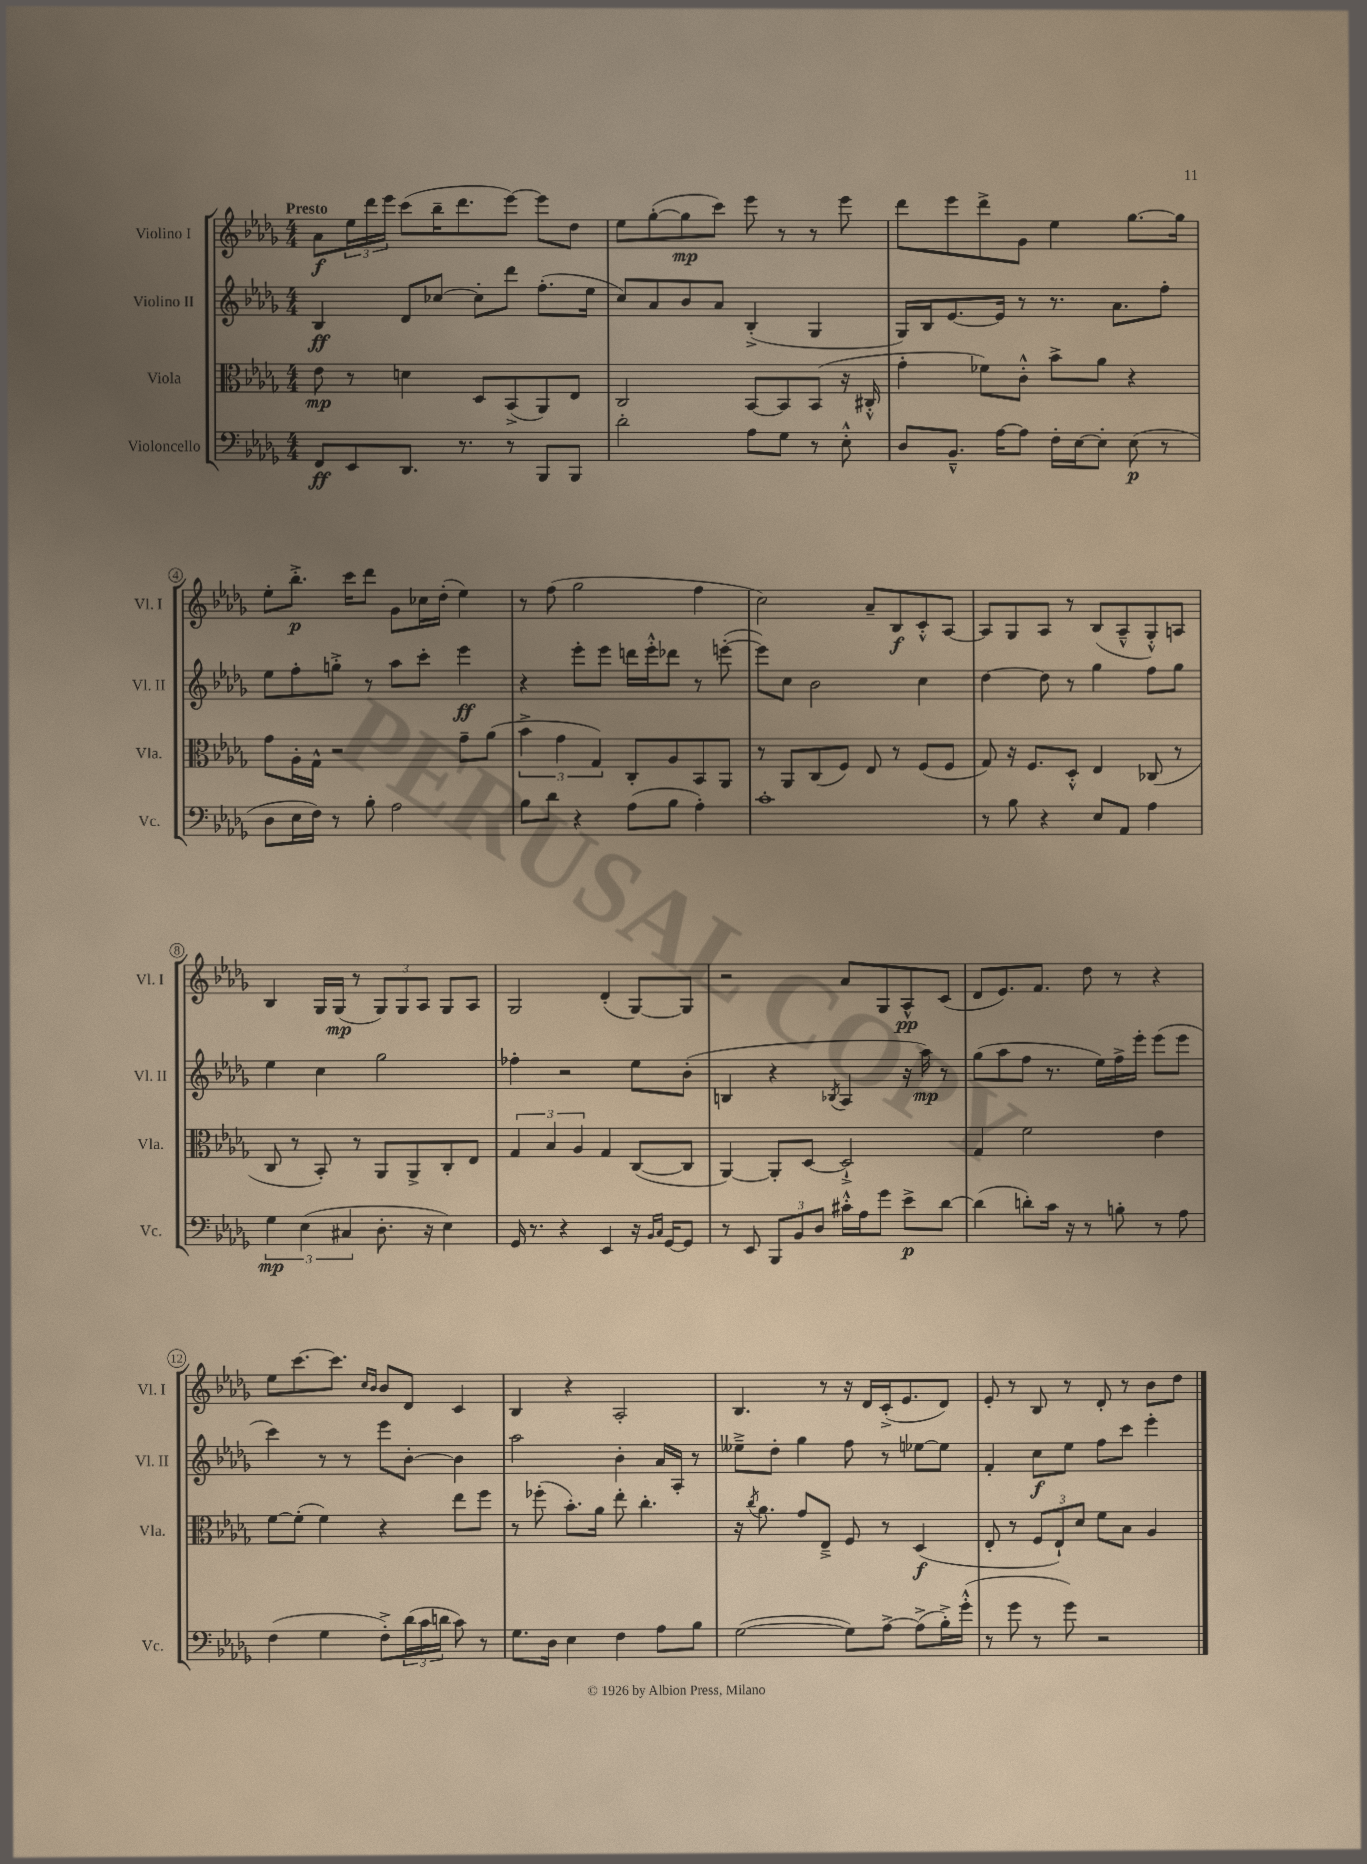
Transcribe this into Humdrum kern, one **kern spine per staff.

**kern	**dynam	**kern	**dynam	**kern	**dynam	**kern	**dynam
*part4	*part4	*part3	*part3	*part2	*part2	*part1	*part1
*staff4	*staff4	*staff3	*staff3	*staff2	*staff2	*staff1	*staff1
*I"Violoncello	*	*I"Viola	*	*I"Violino II	*	*I"Violino I	*
*I'Vc.	*	*I'Vla.	*	*I'Vl. II	*	*I'Vl. I	*
*clefF4	*	*clefC3	*	*clefG2	*	*clefG2	*
*k[b-e-a-d-g-]	*	*k[b-e-a-d-g-]	*	*k[b-e-a-d-g-]	*	*k[b-e-a-d-g-]	*
*M4/4	*	*M4/4	*	*M4/4	*	*M4/4	*
=1	=1	=1	=1	=1	=1	=1	=1
!	!	!	!	!	!	!LO:TX:a:B:t=Presto	!
8FF/L	ff	8e-\	mp	4B-/	ff	8a-\L	f
8EE-/	.	8r	.	.	.	24ee-\L	.
.	.	.	.	.	.	24ddd-\	.
.	.	.	.	.	.	24eee-\JJ	.
8.DD-/J	.	4dn\	.	8d-/L	.	(8ccc\L	.
.	.	.	.	[8cc-X/J	.	16bb-~\K	.
8.r	.	.	.	.	.	8.ddd-\	.
.	.	8D-/L	.	8cc-'\L]	.	.	.
8r	.	(8BB-^/	.	8ddd-\J	.	[8eee-\J)	.
8BBB-/L	.	8AA-/)	.	(8.ff'\L	.	8eee-\L]	.
8BBB-/J	.	8E-/J	.	.	.	8dd-\J	.
.	.	.	.	16ee-\Jk	.	.	.
=2	=2	=2	=2	=2	=2	=2	=2
2d-'\	.	2C/	.	8cc/L)	.	8ee-\L	.
.	.	.	.	8a-/	.	([8gg-'\	.
.	.	.	.	8b-/	.	8gg-\]	mp
.	.	.	.	8a-/J	.	8ccc\J)	.
8A-\L	.	[8BB-/L	.	(4B-'^/	.	8eee-\	.
8G-\J	.	8BB-/]	.	.	.	8r	.
8r	.	(8BB-/J	.	4G-/	.	8r	.
8E-'^^\	.	16r	.	.	.	8eee-\	.
.	.	16C#X'^^/	.	.	.	.	.
=3	=3	=3	=3	=3	=3	=3	=3
8D-/L	.	4g-'\	.	16G-/LL)	.	8ddd-\L	.
.	.	.	.	16B-/J	.	.	.
8.BB-~^^/J	.	.	.	[8.e-/	.	8eee-\	.
.	.	8f-X\L)	.	.	.	8ddd-^\	.
[16A-\KL	.	.	.	16e-/Jk]	.	.	.
8A-\J]	.	8c'^^\J	.	8r	.	8g-\J	.
16F'\LL	.	8b-^\L	.	8.r	.	4ee-\	.
[16E-\J	.	.	.	.	.	.	.
8E-'\J]	.	8a-\J	.	.	.	.	.
.	.	.	.	8.a-\L	.	.	.
(8E-\	p	4r	.	.	.	[8.gg-\L	.
8r	.	.	.	8ff'\J	.	.	.
.	.	.	.	.	.	16gg-\Jk]	.
!!LO:LB:g=z
=4	=4	=4	=4	=4	=4	=4	=4
8D-\L	.	8g-\L	.	8ee-\L	.	8ee-'\L	.
16E-\L	.	16A-'\L	.	8ff'\	.	8.bb-'^\J	p
16F\JJ)	.	16G-^^\JJ	.	.	.	.	.
8r	.	2r	.	8ggn'^\J	.	.	.
.	.	.	.	.	.	16ccc\KL	.
8B-'\	.	.	.	8r	.	8ddd-\J	.
2A-\	.	.	.	8aa-\L	.	8g-\L	.
.	.	.	.	8ccc'\J	.	16cc-X\L	.
.	.	.	.	.	.	(16dd-'\JJ	.
.	.	8g-~\L	.	4eee-\	ff	4ee-\)	.
.	.	(8a-\J	.	.	.	.	.
=5	=5	=5	=5	=5	=5	=5	=5
8B-\L	.	6b-^\	.	4r	.	8r	.
8d-\J	.	.	.	.	.	(8ff\	.
.	.	6g-\	.	.	.	.	.
4r	.	.	.	8eee-'\L	.	2gg-\	.
.	.	6G-/)	.	.	.	.	.
.	.	.	.	8eee-\J	.	.	.
(8A-\L	.	8C'/L	.	16dddn\LL	.	.	.
.	.	.	.	16eee-'^^\J	.	.	.
8B-\J	.	8A-/	.	8ddd-X\J	.	.	.
4A-'\)	.	8BB-/	.	8r	.	4ff\	.
.	.	8AA-/J	.	([8eeen'\	.	.	.
=6	=6	=6	=6	=6	=6	=6	=6
1c'	.	8r	.	8eee\L])	.	2cc\)	.
.	.	8AA-/L	.	8cc\J	.	.	.
.	.	(8C/	.	2b-\	.	.	.
.	.	8F/J)	.	.	.	.	.
.	.	8E-/	.	.	.	8a-~/L	.
.	.	8r	.	.	.	8B-/	f
.	.	(8F/L	.	4cc\	.	8c'^^/	.
.	.	8F/J	.	.	.	[8A-/J	.
=7	=7	=7	=7	=7	=7	=7	=7
8r	.	8G-/)	.	[4dd-\	.	8A-/L]	.
8B-\	.	16r	.	.	.	8G-/	.
.	.	8.F/L	.	.	.	.	.
4r	.	.	.	8dd-\]	.	8A-/J	.
.	.	8D-'^^/J	.	8r	.	8r	.
8E-/L	.	4E-/	.	4gg-\	.	(8B-/L	.
8AA-/J	.	.	.	.	.	8A-~^^/	.
4A-\	.	(8C-X/	.	8ff\L	.	8G-'^^/)	.
.	.	8r	.	8gg-\J	.	8An/J	.
!!LO:LB:g=z
=8	=8	=8	=8	=8	=8	=8	=8
6G-\	mp	8C/	.	4ee-\	.	4B-/	.
.	.	8r	.	.	.	.	.
(6E-\	.	.	.	.	.	.	.
.	.	8BB-'/)	.	4cc\	.	16G-/LL	.
.	.	.	.	.	.	(16G-/JJ	mp
6C#X/	.	.	.	.	.	.	.
.	.	8r	.	.	.	8r	.
8.D-'\	.	8AA-/L	.	2gg-\	.	12G-/L)	.
.	.	.	.	.	.	12G-/	.
.	.	8AA-^/	.	.	.	.	.
.	.	.	.	.	.	12A-/J	.
16r	.	.	.	.	.	.	.
4E-\)	.	8C'/	.	.	.	8G-/L	.
.	.	8E-/J	.	.	.	8A-/J	.
=9	=9	=9	=9	=9	=9	=9	=9
16GG-/	.	6G-/	.	4ff-X'\	.	2G-/	.
8.r	.	.	.	.	.	.	.
.	.	6B-/	.	.	.	.	.
4r	.	.	.	2r	.	.	.
.	.	6A-/	.	.	.	.	.
4EE-/	.	4G-/	.	.	.	(4d-'/	.
16r	.	([8C/L	.	8ee-\L	.	[8G-/L)	.
16qqBB-/LL	.	.	.	.	.	.	.
16qqC/JJ	.	.	.	.	.	.	.
[16GG-/KL	.	.	.	.	.	.	.
8GG-/J]	.	8C/J]	.	(8b-'\J	.	8G-/J]	.
=10	=10	=10	=10	=10	=10	=10	=10
8r	.	[4AA-/)	.	4Bn/	.	2r	.
8EE-/	.	.	.	.	.	.	.
12BBB-/L	.	8AA-'/L]	.	4r	.	.	.
12BB-/	.	.	.	.	.	.	.
.	.	[8D-/J	.	.	.	.	.
12D-/J	.	.	.	.	.	.	.
.	.	.	.	8qB-X/	.	.	.
16c#X'^^\LL	.	2D-`^/]	.	4A-/	.	8a-/L	.
16A-\J	.	.	.	.	.	.	.
8g-\J	.	.	.	.	.	8G-/	.
8e-^\L	p	.	.	16r	.	8A-^^/	pp
.	.	.	.	16aa-\)	mp	.	.
[8d-\J	.	.	.	8r	.	(8c/J	.
=11	=11	=11	=11	=11	=11	=11	=11
(4d-\]	.	4G-/	.	(8gg-\L	.	8d-/L	.
.	.	.	.	8aa-\	.	8.e-/)	.
8dn'\L)	.	2f\	.	8ff\J	.	.	.
.	.	.	.	.	.	8.f/J	.
16c\Jk	.	.	.	8.r	.	.	.
16r	.	.	.	.	.	.	.
8r	.	.	.	.	.	8dd-\	.
.	.	.	.	16ee-\LL)	.	.	.
8Bn'\	.	.	.	16ff^\	.	8r	.
.	.	.	.	16eee-'\JJ	.	.	.
8r	.	4e-\	.	(8eee-\L	.	4r	.
8A-\	.	.	.	8eee-\J	.	.	.
!!LO:LB:g=z
=12	=12	=12	=12	=12	=12	=12	=12
(4F\	.	[8f\L	.	4ccc\)	.	8ee-\L	.
.	.	(8f'\J]	.	.	.	[8.ccc\	.
4G-\	.	4f\)	.	8r	.	.	.
.	.	.	.	.	.	8.ccc\J]	.
.	.	.	.	8r	.	.	.
.	.	.	.	.	.	16qqcc/LL	.
.	.	.	.	.	.	16qqb-/JJ	.
8F'^\L)	.	4r	.	8eee-\L	.	8b-/L	.
(24d-\L	.	.	.	[8b-'\J	.	8d-/J	.
24c\	.	.	.	.	.	.	.
24dn\JJ	.	.	.	.	.	.	.
8c\)	.	8ee-\L	.	4b-\]	.	4c/	.
8r	.	8ff\J	.	.	.	.	.
=13	=13	=13	=13	=13	=13	=13	=13
8.G-\L	.	8r	.	2aa-\	.	4B-/	.
.	.	(8ff-X'\	.	.	.	.	.
16D-\Jk	.	.	.	.	.	.	.
4E-\	.	8.b-'\L)	.	.	.	4r	.
.	.	16a-\Jk	.	.	.	.	.
4F\	.	8ee-'\	.	4b-'\	.	2A-'/	.
.	.	4.cc'\	.	.	.	.	.
8A-\L	.	.	.	16a-/LL	.	.	.
.	.	.	.	16A-'/JJ	.	.	.
8B-\J	.	.	.	8r	.	.	.
=14	=14	=14	=14	=14	=14	=14	=14
([2G-\	.	16r	.	8ee--X~^\L	.	4.B-/	.
.	.	8qcc/	.	.	.	.	.
.	.	8.a-\	.	.	.	.	.
.	.	.	.	8dd-'\J	.	.	.
.	.	8g-/L	.	4gg-\	.	.	.
.	.	8E-~^/J	.	.	.	8r	.
8G-\L])	.	8F/	.	8ff\	.	16r	.
.	.	.	.	.	.	16d-/LL	.
[8A-^\J	.	8r	.	8r	.	(16c'^/J	.
.	.	.	.	.	.	8.e-/	.
(8A-^\L]	.	(4D-/	f	[8ee-X\L	.	.	.
16B-'^\L)	.	.	.	8ee-\J]	.	8d-/J)	.
(16g-'^^\JJ	.	.	.	.	.	.	.
=15	=15	=15	=15	=15	=15	=15	=15
8r	.	8E-'/	.	4f'/	.	8e-'/	.
8g-\	.	8r	.	.	.	8r	.
8r	.	12F/L	.	8cc\L	f	8B-/	.
.	.	12E-`/)	.	.	.	.	.
8g-\)	.	.	.	8ee-\J	.	8r	.
.	.	12d-/J	.	.	.	.	.
2r	.	8f\L	.	8ff\L	.	8d-'/	.
.	.	8B-\J	.	8ccc\J	.	8r	.
.	.	4A-/	.	4eee-'\	.	8b-\L	.
.	.	.	.	.	.	8dd-\J	.
==	==	==	==	==	==	==	==
*-	*-	*-	*-	*-	*-	*-	*-
